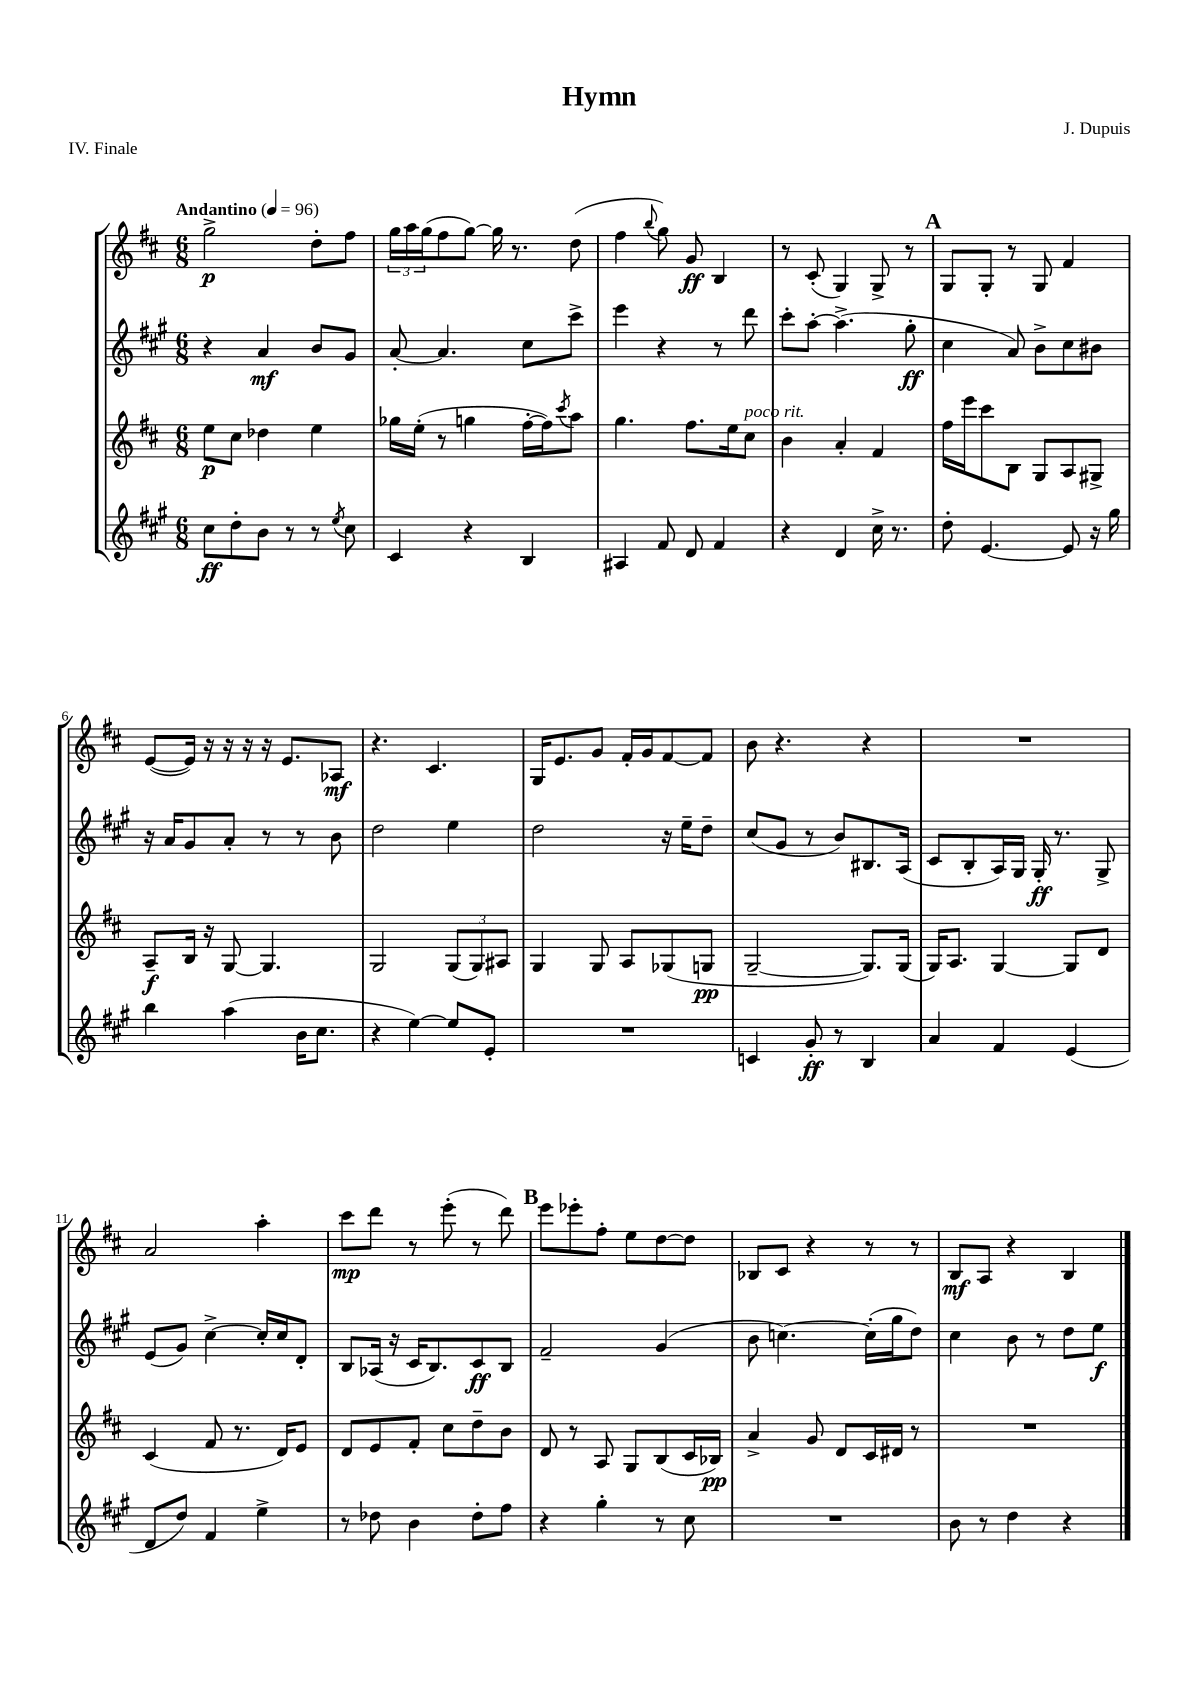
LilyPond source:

\header { title = "Hymn" composer = "J. Dupuis" piece = "IV. Finale" }
<<
\new StaffGroup <<
\new Staff = "s0" {
    \clef treble \key d \major \numericTimeSignature \time 6/8 \tempo "Andantino" 4 = 96
    g''2->\p d''8-. fis''8 |
    \tuplet 3/2 { g''16 a''16 g''16( } fis''8 g''8~) g''16 r8. d''8( |
    fis''4 \appoggiatura { b''8 } g''8) g'8\ff b4 |
    r8 cis'8-.( g4) g8-> r8 |
    \mark \markup { \bold "A" } g8 g8-. r8 g8 fis'4 |
    e'8~( e'16) r16 r16 r16 r16 e'8. aes8\mf |
    r4. cis'4. |
    g16 e'8. g'8 fis'16-. g'16 fis'8~ fis'8 |
    b'8 r4. r4 |
    R2. |
    a'2 a''4-. |
    cis'''8\mp d'''8 r8 e'''8-.( r8 d'''8) |
    \mark \markup { \bold "B" } e'''8 ees'''8-. fis''8-. e''8 d''8~ d''8 |
    bes8 cis'8 r4 r8 r8 |
    b8\mf a8 r4 b4 \bar "|." |
}
\new Staff = "s1" {
    \clef treble \key a \major \numericTimeSignature \time 6/8
    r4 a'4\mf b'8 gis'8 |
    a'8~-. a'4. cis''8 cis'''8-> |
    e'''4 r4 r8 d'''8 |
    cis'''8-. a''8~-. a''4.->( gis''8-.\ff |
    \mark \markup { \bold "A" } cis''4 a'8) b'8-> cis''8 bis'8 |
    r16 a'16 gis'8 a'8-. r8 r8 b'8 |
    d''2 e''4 |
    d''2 r16 e''16-- d''8-- |
    cis''8( gis'8 r8 b'8) bis8. a16( |
    cis'8 b8-. a16) gis16 gis16-.\ff r8. gis8-> |
    e'8( gis'8) cis''4~-> cis''16-. cis''16 d'8-. |
    b8 aes16( r16 cis'16 b8.) cis'8\ff b8 |
    \mark \markup { \bold "B" } fis'2-- gis'4( |
    b'8 c''4.~) c''16-.( gis''16 d''8) |
    cis''4 b'8 r8 d''8 e''8\f \bar "|." |
}
\new Staff = "s2" {
    \clef treble \key d \major \numericTimeSignature \time 6/8
    e''8\p cis''8 des''4 e''4 |
    ges''16 e''16-.( r8 g''4 fis''16~-. fis''16) \acciaccatura { cis'''8 } a''8 |
    g''4. fis''8. e''16 cis''8^\markup { \italic "poco rit." } |
    b'4 a'4-. fis'4 |
    \mark \markup { \bold "A" } fis''16 e'''16 cis'''8 b8 g8 a8 gis8-> |
    a8--\f b16 r16 g8~ g4. |
    g2 \tuplet 3/2 { g8( g8) ais8 } |
    g4 g8 a8 ges8( g8\pp |
    g2~-- g8.) g16( |
    g16) a8. g4~ g8 d'8 |
    cis'4( fis'8 r8. d'16) e'8 |
    d'8 e'8 fis'8-. cis''8 d''8-- b'8 |
    \mark \markup { \bold "B" } d'8 r8 a8 g8 b8( cis'16 bes16\pp) |
    a'4-> g'8 d'8 cis'16 dis'16 r8 |
    R2. \bar "|." |
}
\new Staff = "s3" {
    \clef treble \key a \major \numericTimeSignature \time 6/8
    cis''8\ff d''8-. b'8 r8 r8 \acciaccatura { e''8 } cis''8 |
    cis'4 r4 b4 |
    ais4 fis'8 d'8 fis'4 |
    r4 d'4 cis''16-> r8. |
    \mark \markup { \bold "A" } d''8-. e'4.~ e'8 r16 gis''16 |
    b''4 a''4( b'16 cis''8. |
    r4 e''4~) e''8 e'8-. |
    R2. |
    c'4 gis'8-.\ff r8 b4 |
    a'4 fis'4 e'4( |
    d'8 d''8) fis'4 e''4-> |
    r8 des''8 b'4 des''8-. fis''8 |
    \mark \markup { \bold "B" } r4 gis''4-. r8 cis''8 |
    R2. |
    b'8 r8 d''4 r4 \bar "|." |
}
>>
>>
